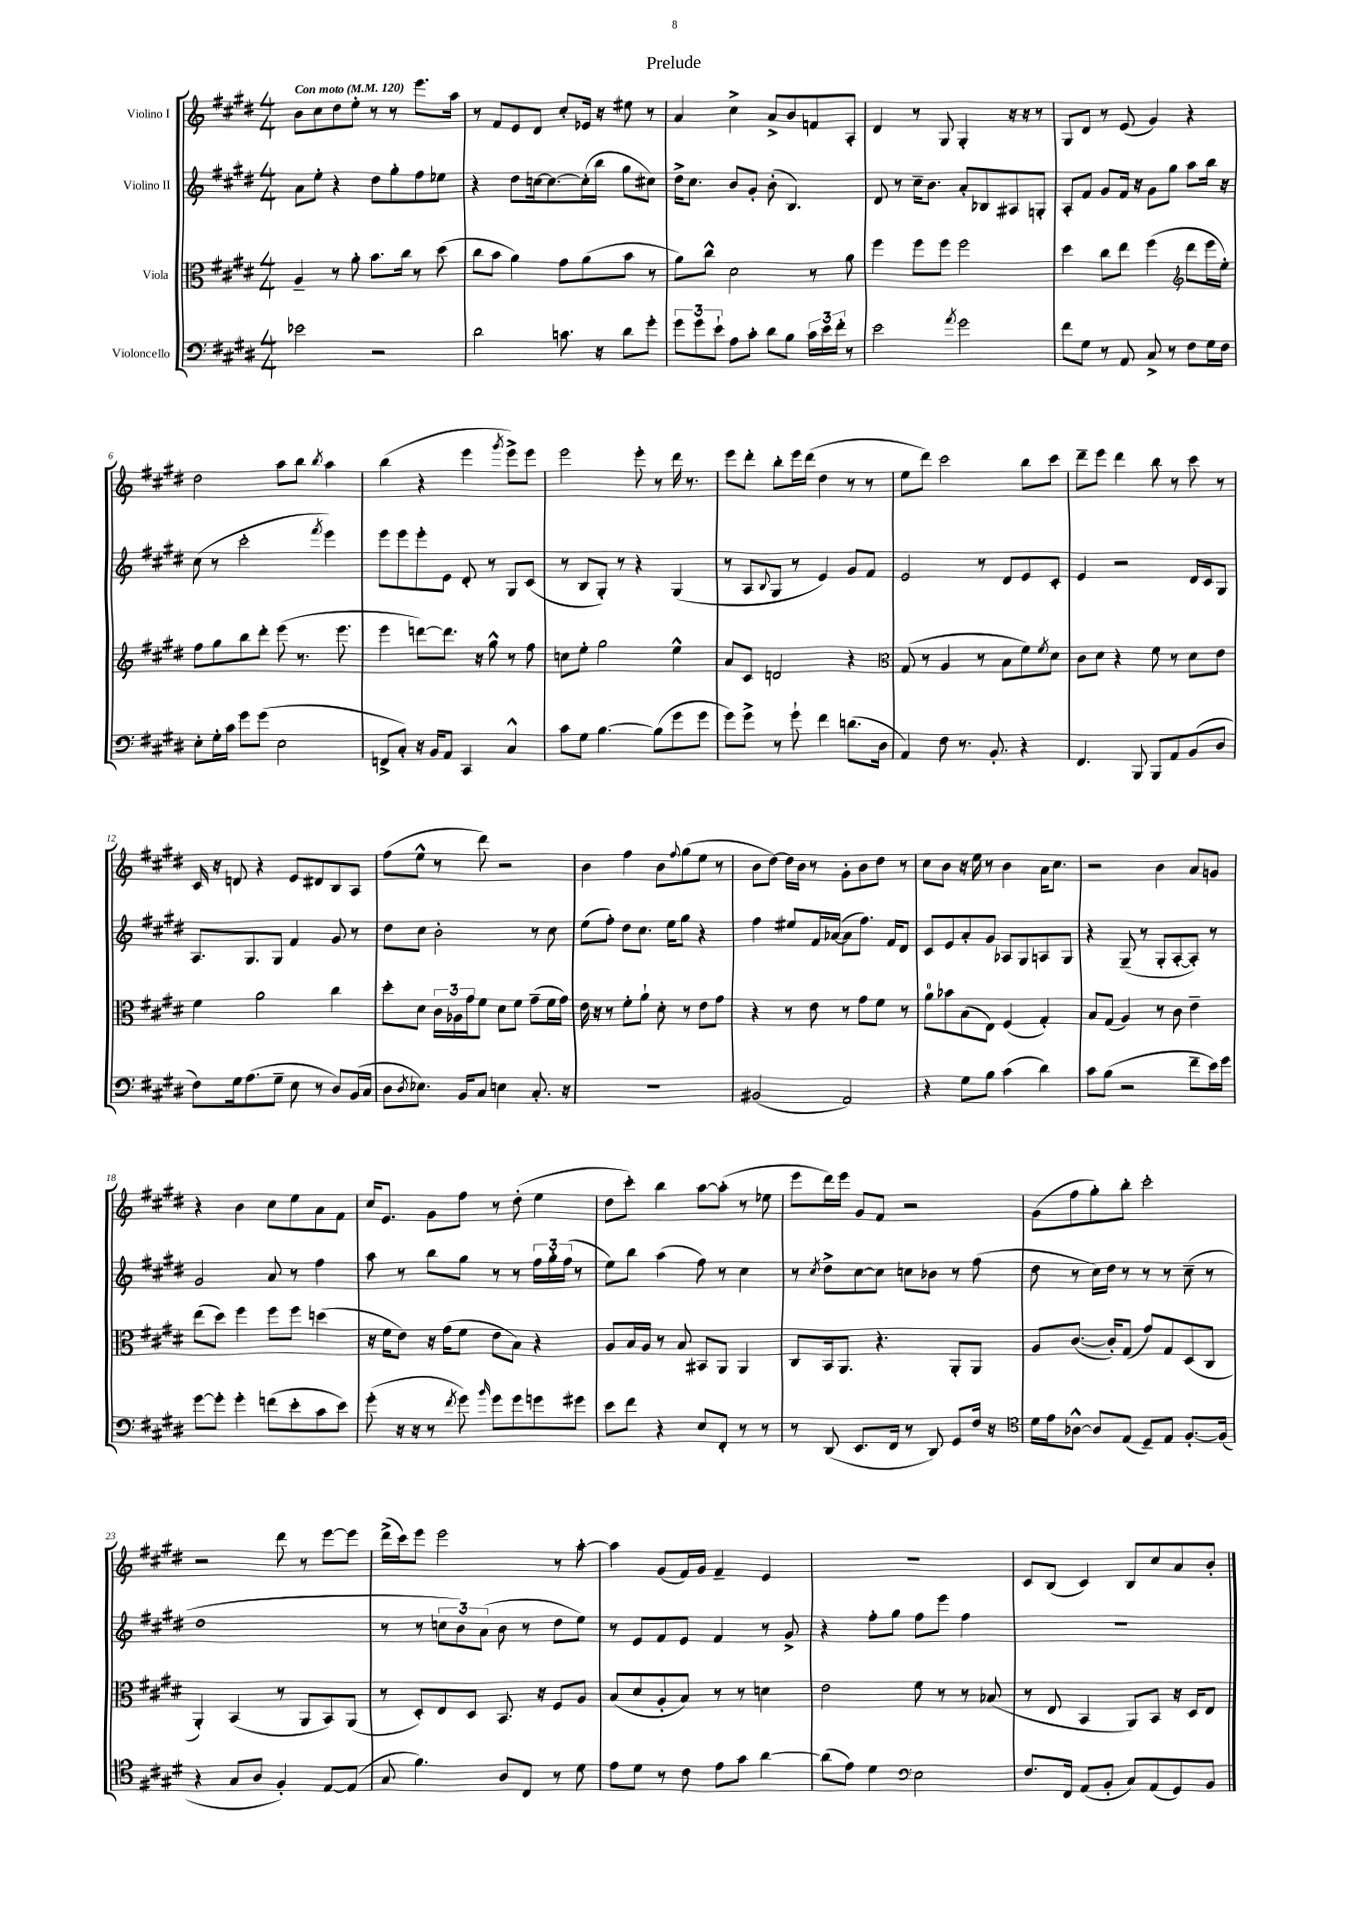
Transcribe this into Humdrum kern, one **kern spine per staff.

**kern	**kern	**kern	**kern
*staff4	*staff3	*staff2	*staff1
*clefF4	*clefC3	*clefG2	*clefG2
*k[f#c#g#d#]	*k[f#c#g#d#]	*k[f#c#g#d#]	*k[f#c#g#d#]
*M4/4	*M4/4	*M4/4	*M4/4
*MM120	*MM120	*MM120	*MM120
2e-	4A~	8a	8b
.	.	8ee'	8cc#
.	8r	4r	8dd#
.	8a'	.	8ee'
2r	8.b	8dd#	8r
.	.	8gg#'	8r
.	16cc#	.	.
.	8r	8ff#	8.eee
.	(8dd#	8ee-	.
.	.	.	16aa
=	=	=	=
2d#	8cc#	4r	8r
.	8b	.	8f#
.	4a)	8dd#	8e
.	.	[16cc	8d#
.	.	8.cc_	.
8.c	8g#	.	8cc#'
.	(8a	(16cc']	16e-
16r	.	16bb	16r
8d#	8b	8gg#	8ee#
8g#'	8r	8cc#)	8r
=	=	=	=
12g#	8a)	16dd#^	4a
.	.	8.cc#	.
12g#	.	.	.
.	8cc#^^	.	.
12e`	.	.	.
8A	2d#	8b	4cc#^
8c#'	.	8g#'	.
8d#	.	(8b'	8a^
8B	.	4.B)	8b
24c#	8r	.	8f
24e	.	.	.
24f#'	.	.	.
8r	8a	.	8A'
=	=	=	=
2e	4ff#	8d#	4d#
.	.	8r	.
.	8ff#	16cc#~	8r
.	.	8.b	.
.	8ff#	.	8G#
8qa	.	.	.
2g#	2ff#	8a'	4G#'
.	.	8B-	.
.	.	8A#	16r
.	.	.	16r
.	.	8G'	8r
=	=	=	=
8f#	4dd#	8A'	8G#
8G#	.	8f#	8d#
8r	8cc#	8g#	8r
8AA	8ee	16f#	(8e
.	.	16r	.
8C#^	(4ff#	8g#	4g#)
8r	.	8gg#	.
*	*clefG2	*	*
8F#	8ddd#	8aa	4r
16G#	16eee	16bb	.
16F#	16ee')	16r	.
=	=	=	=
8E'	8ff#	(8cc#	2dd#
16G#'	8gg#	8r	.
16c#	.	.	.
8g#	8bb	2ccc#'	.
(8g#	8ddd#'	.	.
2E	(8eee	.	8aa
.	8.r	.	8bb
.	.	8qfff#	8qbb
.	.	4eee)	4aa
.	8.eee	.	.
=	=	=	=
8FF^	4eee	8eee	(4bb
8C#')	.	8eee	.
16r	[8ddd)	8eee'	4r
16BB	.	.	.
8AA	8.ddd]	8e	.
4CC#	.	8d#'	4eee
.	16r	.	.
.	8gg#^^	8r	.
.	.	.	8qggg#
4C#^^	8r	8G#	8eee^)
.	8ff#	(8c#	8eee
=	=	=	=
8c#	8cc	8r	2eee
8G#	8ee'	8B	.
[4.B	2gg#	8G#')	.
.	.	8r	.
.	.	4r	8eee'
(8B]	.	.	8r
8g#	4ee^^	(4G#	16ddd#
.	.	.	8.r
8g#	.	.	.
=	=	=	=
8g#)	8a	8r	8eee
8g#^	8c#	8A	8ddd#'
.	.	8qqB	.
8r	2d	8G#	8bb'
8g#`	.	8r	16eee
.	.	.	(16ddd#
4f#	.	4e)	4dd#
(8.d	4r	8g#	8r
.	.	8f#	8r
16D#	.	.	.
=	=	=	=
*	*clefC3	*	*
4AA)	(8G#	2e	8ee
.	8r	.	8ddd#)
8F#	4A	.	2ccc#
8.r	.	.	.
.	8r	8r	.
8.BB'	.	.	.
.	8B	8d#	.
4r	8f#)	8e	8bb
.	8qf#	.	.
.	8d#	8c#'	8ccc#
=	=	=	=
4.FF#	8c#	4e	8ddd#~
.	8d#	.	8eee
.	4r	2r	4ddd#
8BBB	.	.	.
8BBB	8f#	.	8bb
8AA	8r	.	8r
(8BB	8d#	16d#	8ccc#
.	.	16c#	.
8D#	8e	8G#	8r
=	=	=	=
8F#)	4f#	8.A	16c#
.	.	.	16r
16G#	.	.	8d
(8.A	.	8.G#	.
.	2a	.	4r
8G#~	.	8G#	.
8E	.	4f#	8e
8r	.	.	8d#
8D#)	4cc#	8g#	8B
(16BB	.	8r	8A
16C#	.	.	.
=	=	=	=
8D#	8dd#'	8dd#	(8ff#
8qD#	.	.	.
8.E-)	8d#	8cc#	8ee^^
.	24c#	2b'	8r
.	24A-	.	.
16BB	.	.	.
.	24g#	.	.
8C#	8f#	.	8ddd#)
4E	8d#	.	2r
.	8f#	.	.
8.C#'	(8g#~	8r	.
.	16f#	8cc#	.
16r	16g#)	.	.
=	=	=	=
1r	16e	(8ee	4b
.	16r	.	.
.	8r	8ff#')	.
.	8f#'	8dd#	4ff#
.	8a`	8.cc#	.
.	8d#'	.	8b
.	.	16ee	.
.	.	.	8qqff#
.	8r	8gg#	(8gg#
.	8e	4r	8ee
.	8g#	.	8r
=	=	=	=
(2BB#	4r	4ff#	8b
.	.	.	[8dd#)
.	8r	8ee#	16dd#]
.	.	.	16b
.	8e	16f#	8r
.	.	([16a-	.
2AA)	8r	8a-]	8g#'
.	8g#	8.ff#)	8b
.	8f#	.	8dd#
.	.	16f#	.
.	8r	8d#	8r
=	=	=	=
4r	8a	8c#	8cc#
.	8b-	8e	8b
8G#	(8B	8a'	16r
.	.	.	16ee
8B	8E)	8g#	8r
(4c#	(4F#	8A-	4b
.	.	8G#	.
4d#)	4G#')	8A	16a
.	.	.	8.cc#
.	.	8G#	.
=	=	=	=
8c#	8B	4r	2r
(8B	(8G#	.	.
2r	4A)	(8G#~	.
.	.	8r	.
.	8r	8G#'	4b
.	8c#	[8A'	.
8f#~	4e~	8A'])	8a
16e)	.	8r	8g
16g#	.	.	.
=	=	=	=
[8g#	(8ee	2g#	4r
8g#']	8dd#)	.	.
4g#'	4ff#	.	4b
(8f	8ff#	8a	8cc#
8e'	8ff#	8r	8ee
8c#	(4dd	4ff#	8a
8e)	.	.	8f#
=	=	=	=
(8g#'	16r	8aa	16cc#
.	16f#	.	8.e
16r	8e)	8r	.
16r	.	.	.
8r	16r	8bb	8g#
.	(16g#	.	.
8qf#	.	.	.
8g#)	8f#	8gg#	8ff#
16qqb	.	.	.
8g#	8e	8r	8r
8g#	8B)	8r	(8dd#'
8g	4r	24ff#	4ee
.	.	24gg#'	.
.	.	(24ff#	.
8g#	.	8r	.
=	=	=	=
8e	8A	8ee)	8dd#
8f#	16B	8bb	8ccc#')
.	16A	.	.
4r	8r	(4aa	4bb
.	8B	.	.
8E	8BB#	8ff#)	[8aa
8FF#'	8AA	8r	(8aa']
8r	4AA	4cc#	8r
8r	.	.	8ee-
=	=	=	=
8r	8C#	8r	8eee
.	.	8qcc#	.
(8DD#	16BB	8dd#^	16ddd#)
.	8.AA	.	16eee
8.EE	.	[8cc#	8g#
.	4.r	8cc#]	8f#
16FF#	.	.	.
8r	.	8cc	2r
8DD#)	.	8b-	.
8GG#	8AA'	8r	.
16F#	8AA	(8ff#	.
16r	.	.	.
=	=	=	=
*clefC4	*	*	*
16d#	8A	8dd#	(8g#
16e	.	.	.
[8A-^^	([8.c#	8r	8ff#
8A-]	.	16cc#)	8gg#')
.	16c#'])	16dd#	.
(8E	(8G#	8r	8bb'
8D#~)	8g#)	8r	2ccc#'
8E	8G#	8r	.
[8.F#'	(8D#	(8cc#~	.
.	8C#	8r	.
(16F#]	.	.	.
=	=	=	=
4r	4AA')	1dd#	2r
8G#	(4BB	.	.
8A	.	.	.
4F#')	8r	.	8ddd#
.	8AA	.	8r
[8E	8BB)	.	[8eee
(8E]	(8AA	.	8eee]
=	=	=	=
8G#	8r	8r	(16ddd#^
.	.	.	16ccc#)
4.f#)	8D#')	8r	8eee
.	8E	12cc	2eee
.	.	12b)	.
.	8D#	.	.
.	.	(12a	.
8A	8.BB	8b	.
8C#	.	8r	.
.	16r	.	.
8r	8F#	8dd#	8r
8d#	8A	8ee)	[8aa'
=	=	=	=
8e	(8B	8r	4aa]
8d#	8d#	8e	.
8r	8A'	8f#	(8g#
8c#	8B)	8e	16f#)
.	.	.	16g#
8e	8r	4f#	4f#~
8g#	8r	.	.
[4a	4d	8r	4e
.	.	8g#^	.
=	=	=	=
(8a]	2e	4r	1r
8e)	.	.	.
4d#	.	8ff#'	.
.	.	8gg#	.
*clefF4	*	*	*
2E	8f#	8ff#	.
.	8r	8eee	.
.	8r	4ff#	.
.	(8B-	.	.
=	=	=	=
8.F#	8r	1r	8c#
.	8E	.	(8B
16FF#	.	.	.
(8AA	4BB	.	4c#)
8BB'	.	.	.
8C#)	8AA)	.	8B
(8AA	8BB	.	8cc#
8GG#)	16r	.	8a
.	16D#	.	.
8BB	8E	.	8b'
==	==	==	==
*-	*-	*-	*-
